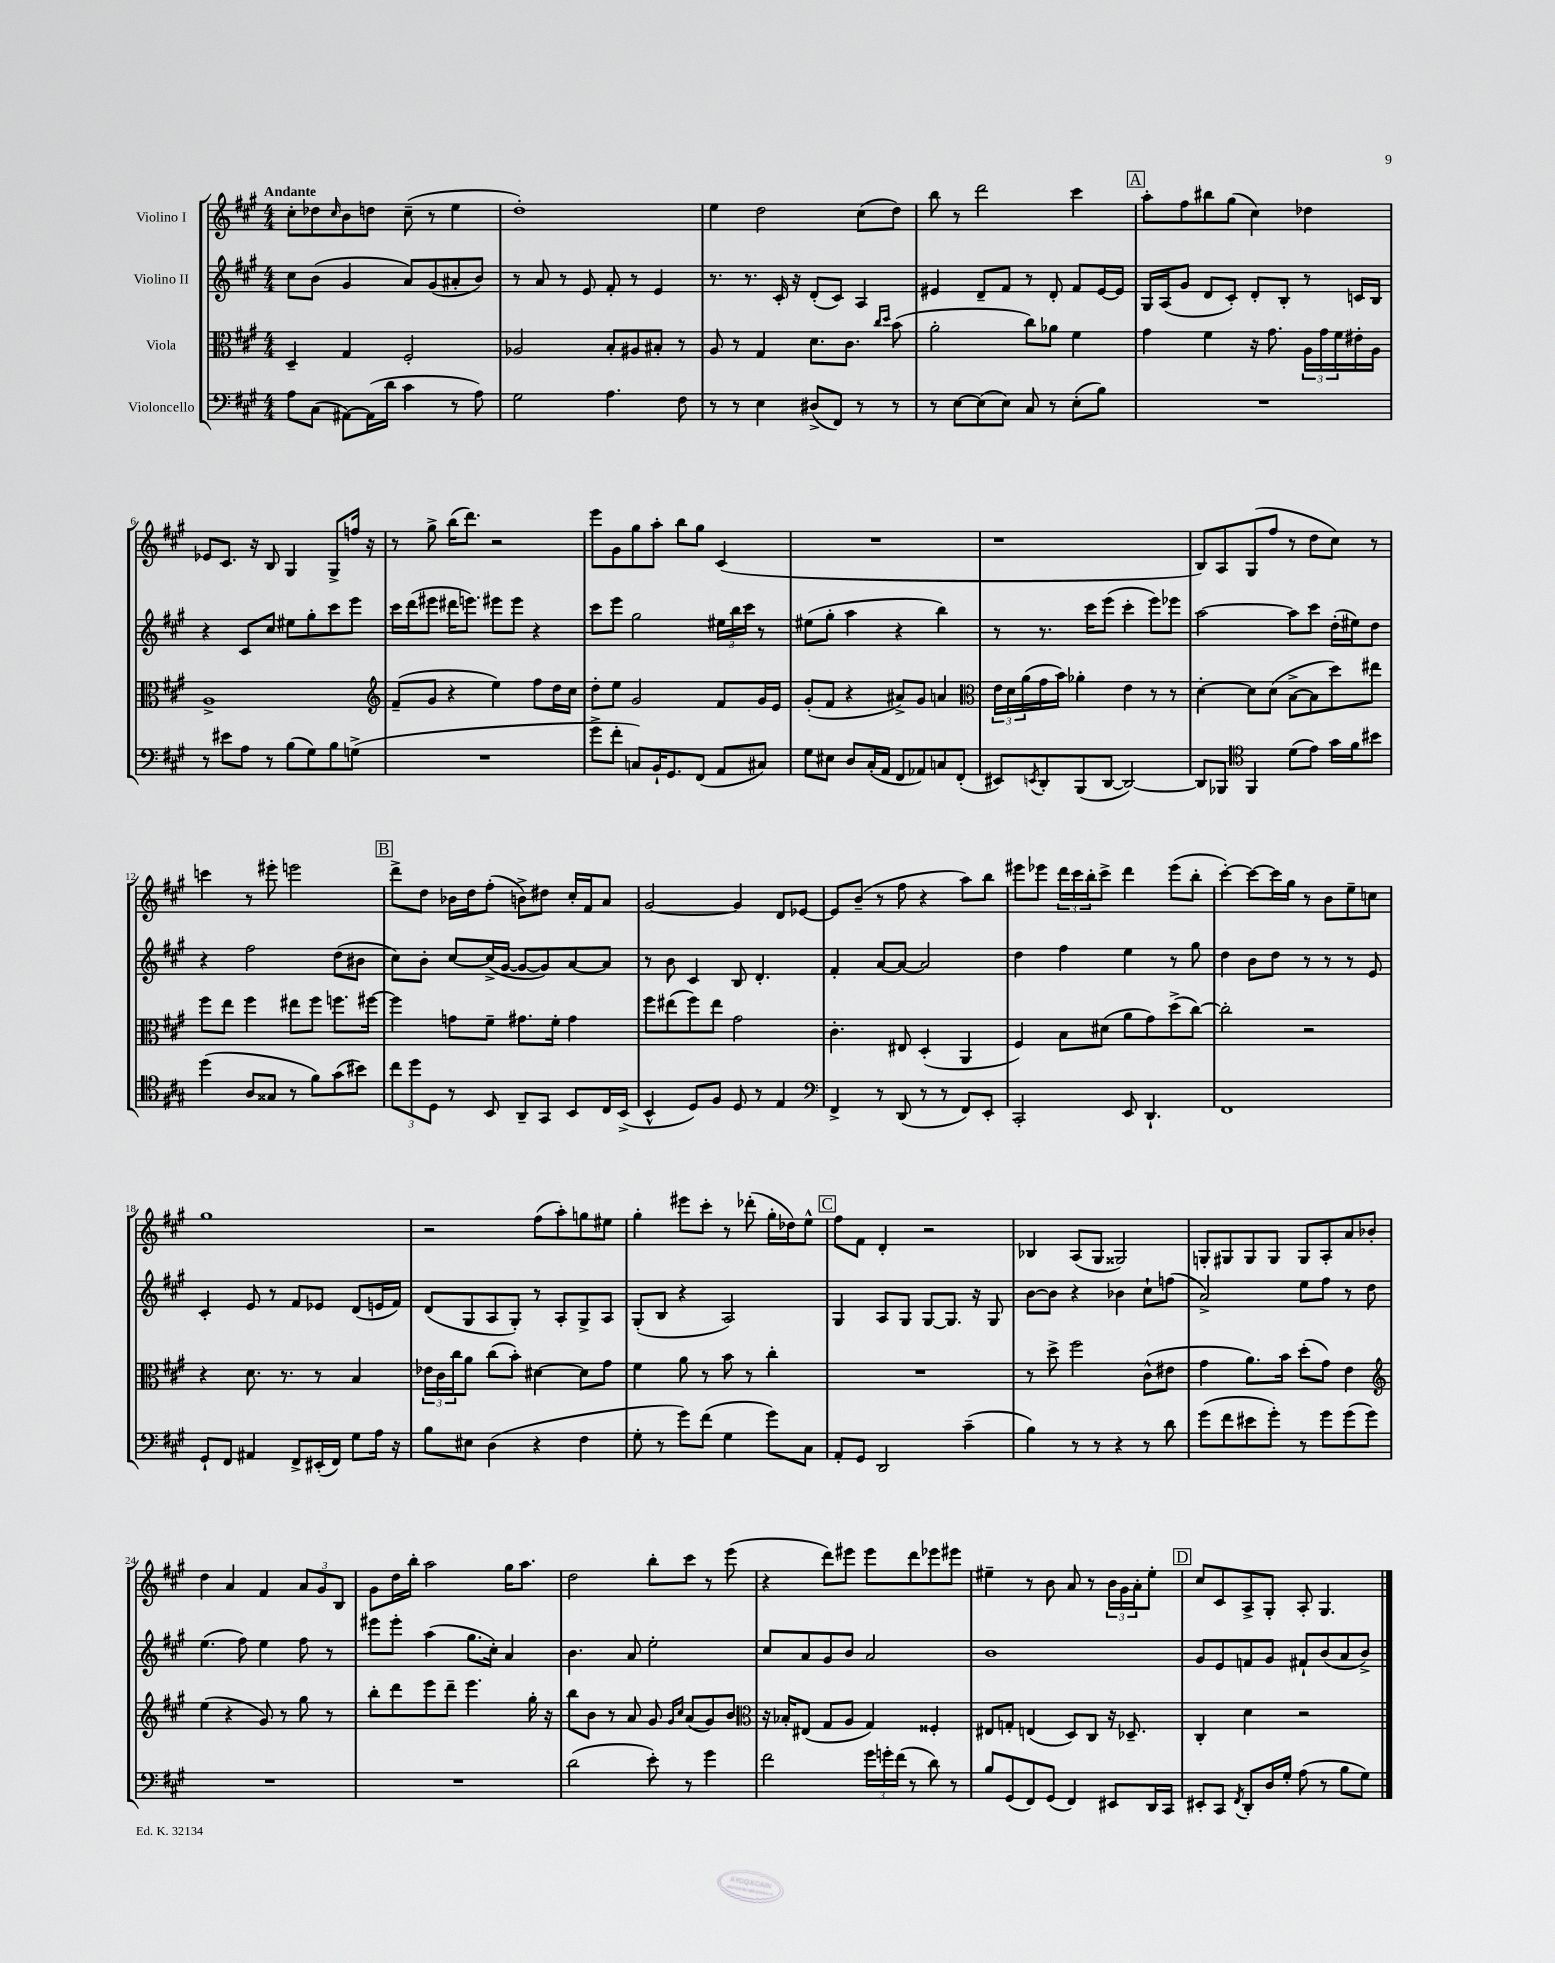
<<
\new StaffGroup <<
\new Staff = "s0" \with { instrumentName = "Violino I" } {
    \clef treble \key a \major \numericTimeSignature \time 4/4 \tempo "Andante"
    cis''8-. des''8 \grace { cis''16 } b'8 d''8 cis''8--( r8 e''4 |
    d''1-.) |
    e''4 d''2 cis''8( d''8) |
    b''8 r8 d'''2 cis'''4 |
    \mark \markup { \box "A" } a''8-. fis''8 bis''8 gis''8( cis''4) des''4 |
    ees'8 cis'8. r16 b8 gis4 gis8-> f''16 r16 |
    r8 gis''8-> b''16( d'''8.) r2 |
    e'''8 gis'8 gis''8 a''8-. b''8 gis''8 cis'4( |
    R1 |
    r1 |
    b8) a8 gis8( fis''8 r8 d''8 cis''8) r8 |
    c'''4 r8 eis'''8-. e'''2 |
    \mark \markup { \box "B" } d'''8-> d''8 bes'16 d''16 fis''8-.( b'8->) dis''8 cis''16-. fis'16 a'8 |
    gis'2~ gis'4 d'8 ees'8~ |
    ees'8 b'8--( r8 fis''8 r4 a''8) b''8 |
    eis'''8 ees'''8 \tuplet 3/2 { d'''16 cis'''16 b''16-. } cis'''8-> d'''4 ees'''8( b''8-. |
    cis'''4~-.) cis'''8~ cis'''16 gis''16 r8 b'8 e''8-- c''8 |
    gis''1 |
    r2 fis''8( a''8-.) g''8 eis''8 |
    gis''4-. eis'''8 cis'''8-. r8 des'''8-.( gis''16-. des''16) e''8-^ |
    \mark \markup { \box "C" } fis''8 fis'8 d'4-. r2 |
    bes4 a8( gis8 gisis2) |
    g8-. gis8 gis8 gis8 gis8 a8-. a'8 bes'8-. |
    d''4 a'4 fis'4 \tuplet 3/2 { a'8 gis'8 b8 } |
    gis'8 d''16 b''16-. a''2 gis''16 a''8. |
    d''2 b''8-. cis'''8 r8 e'''8( |
    r4 d'''8) eis'''8 eis'''8 d'''8 ees'''8 eis'''8 |
    eis''4-- r8 b'8 a'8 r8 \tuplet 3/2 { b'16 gis'16 a'16-. } eis''8-. |
    \mark \markup { \box "D" } cis''8 cis'8 a8-> gis8-. a8-. gis4. \bar "|." |
}
\new Staff = "s1" \with { instrumentName = "Violino II" } {
    \clef treble \key a \major \numericTimeSignature \time 4/4
    cis''8 b'8( gis'4 a'8) gis'8( ais'8-. b'8) |
    r8 a'8 r8 e'8 fis'8-. r8 e'4 |
    r8. r8. cis'16-. r16 d'8-.( cis'8) a4 |
    eis'4 d'8-- fis'8 r8 d'8-. fis'8 eis'16~ eis'16 |
    \mark \markup { \box "A" } gis16 a16( gis'8 d'8 cis'8-.) d'8-. b8-. r8 c'16 b16 |
    r4 cis'8 cis''8 eis''8 gis''8-. cis'''8 e'''8 |
    cis'''16 d'''16( eis'''8 dis'''16 e'''8.) eis'''8 eis'''8 r4 |
    cis'''8 e'''8 gis''2 \tuplet 3/2 { eis''16 b''16 cis'''16 } r8 |
    eis''8( gis''8-. a''4 r4 b''4) |
    r8 r8. cis'''16 e'''8( cis'''4-. e'''8) ees'''8 |
    a''2~ a''8 cis'''8 d''16-.( eis''16) d''8 |
    r4 fis''2 d''8( bis'8 |
    \mark \markup { \box "B" } cis''8) b'8-. cis''8~ cis''16->( gis'16~ gis'8~ gis'8) a'8~ a'8 |
    r8 b'8 cis'4 b8 d'4.-. |
    fis'4-. a'8~ a'8~ a'2 |
    d''4 fis''4 e''4 r8 gis''8 |
    d''4 b'8 d''8 r8 r8 r8 e'8 |
    cis'4-. e'8 r8 fis'8 ees'8 d'8( e'16 fis'16) |
    d'8( gis8 a8 gis8-.) r8 a8-. gis8-> a8 |
    gis8-.( b8 r4 a2) |
    \mark \markup { \box "C" } gis4 a8 gis8 gis8~ gis8. r16 gis8 |
    b'8~ b'8 r4 bes'4 cis''8-! f''8( |
    a'2->) e''8 fis''8 r8 d''8 |
    e''4.( fis''8) e''4 fis''8 r8 |
    eis'''8 eis'''8-. a''4( gis''8. cis''16-.) a'4 |
    b'4. a'8 e''2-. |
    cis''8 a'8 gis'8 b'8 a'2 |
    b'1 |
    \mark \markup { \box "D" } gis'8 e'8 f'8 gis'8 fis'8-! b'8( a'8 b'8->) \bar "|." |
}
\new Staff = "s2" \with { instrumentName = "Viola" } {
    \clef alto \key a \major \numericTimeSignature \time 4/4
    d4-- gis4 fis2-. |
    aes2 b8-. ais8 bis8-. r8 |
    a8 r8 gis4 d'8. cis'8. \grace { cis''16 d''16 } b'8( |
    a'2-. cis''8) aes'8 fis'4 |
    \mark \markup { \box "A" } gis'4 fis'4 r16 gis'8. \tuplet 3/2 { a16 gis'16 fis'16 } eis'16-. a16 |
    a1-> |
    \clef treble fis'8--( gis'8 r4 e''4) fis''8 d''16 cis''16 |
    d''8-. e''8 gis'2 fis'8 gis'16 e'16 |
    gis'8-.( fis'8 r4 ais'8->) gis'8 a'4 |
    \clef alto \tuplet 3/2 { e'16 d'16 a'16( } gis'16 b'16) aes'4-. e'4 r8 r8 |
    d'4~-. d'8 d'8( b8~-> b8 d''8) eis''8 |
    fis''8 e''8 fis''4 eis''8 fis''8 f''8. fis''16~ |
    \mark \markup { \box "B" } fis''4 g'8 fis'8-- gis'8. fis'16-. gis'4 |
    fis''8 eis''8( fis''8) eis''8 gis'2 |
    cis'4.-. eis8 d4-.( a,4 |
    fis4) b8 dis'8( a'8 gis'8) d''8->( cis''8~) |
    cis''2-. r2 |
    r4 d'8. r8. r8 b4 |
    \tuplet 3/2 { ees'16 cis'16 cis''16 } a'8 cis''8( b'8-.) dis'4~ dis'8 gis'8 |
    fis'4 a'8 r8 b'8 r8 cis''4-. |
    \mark \markup { \box "C" } R1 |
    r8 d''8-> fis''2 cis'8-^( eis'8 |
    gis'4 a'8.) b'16 d''8-.( gis'8) e'4 |
    \clef treble e''4( r4 gis'8) r8 gis''8 r8 |
    b''8-. d'''8 e'''8 d'''8-- e'''4. gis''16-. r16 |
    b''8 b'8 r8 a'8 gis'8 \grace { gis'16 cis''16 } a'8( gis'8) b'8 |
    \clef alto r16 bes16-. eis8( gis8 a8 gis4) fisis4-. |
    eis8 g8-. e4( d8) cis8 r16 des8.-- |
    \mark \markup { \box "D" } cis4-. d'4 r2 \bar "|." |
}
\new Staff = "s3" \with { instrumentName = "Violoncello" } {
    \clef bass \key a \major \numericTimeSignature \time 4/4
    a8 cis8( ais,8~) ais,16( d'16 cis'4 r8 a8) |
    gis2 a4. fis8 |
    r8 r8 e4 dis8->( fis,8) r8 r8 |
    r8 e8~ e8( e8) cis8 r8 e8-.( b8) |
    \mark \markup { \box "A" } R1 |
    r8 eis'8 a8 r8 b8( gis8) b8 g8->( |
    R1 |
    gis'8-> fis'8-. c8) b,16-! gis,8. fis,8( a,8 cis8) |
    gis8 eis8 d8 cis16-.( a,16 fis,8 aes,8) c8 fis,8-.( |
    eis,8) \acciaccatura { e,8 } d,8-. b,,8( d,8~ d,2~) |
    d,8 bes,,8 \clef tenor fis,4 d'8( e'8) gis'16 fis'16 bis'8 |
    d''4( a8 gisis8 r8 fis'8) gis'8( bis'8) |
    \mark \markup { \box "B" } \tuplet 3/2 { cis''8 d''8 d8 } r8 b,8 a,8-- gis,8 b,8 cis16 b,16->( |
    b,4-^ d8) fis8 d8 r8 e4 |
    \clef bass fis,4-> r8 d,8( r8 r8 fis,8) e,8-. |
    cis,2-. e,8 d,4.-! |
    fis,1 |
    gis,8-! fis,8 ais,4 fis,8-> eis,16-.( fis,16) gis8 a16 r16 |
    b8 eis8 d4( r4 fis4 |
    gis8-. r8 gis'8) fis'8( gis4 gis'8) cis8 |
    \mark \markup { \box "C" } a,8-. gis,8 d,2 cis'4--( |
    b4) r8 r8 r4 r8 d'8 |
    gis'8( fis'8 eis'8 gis'8-.) r8 gis'8 gis'8( gis'8) |
    R1 |
    R1 |
    d'2( e'8-.) r8 gis'4 |
    fis'2 \tuplet 3/2 { gis'16 g'16-. fis'16( } r8 d'8) r8 |
    b8 gis,8( fis,8) gis,8( fis,4) eis,8 d,16 cis,16 |
    \mark \markup { \box "D" } eis,8-. cis,8 \acciaccatura { fis,8 } d,8-. d16 gis16-. a8( r8 b8 gis8) \bar "|." |
}
>>
>>
